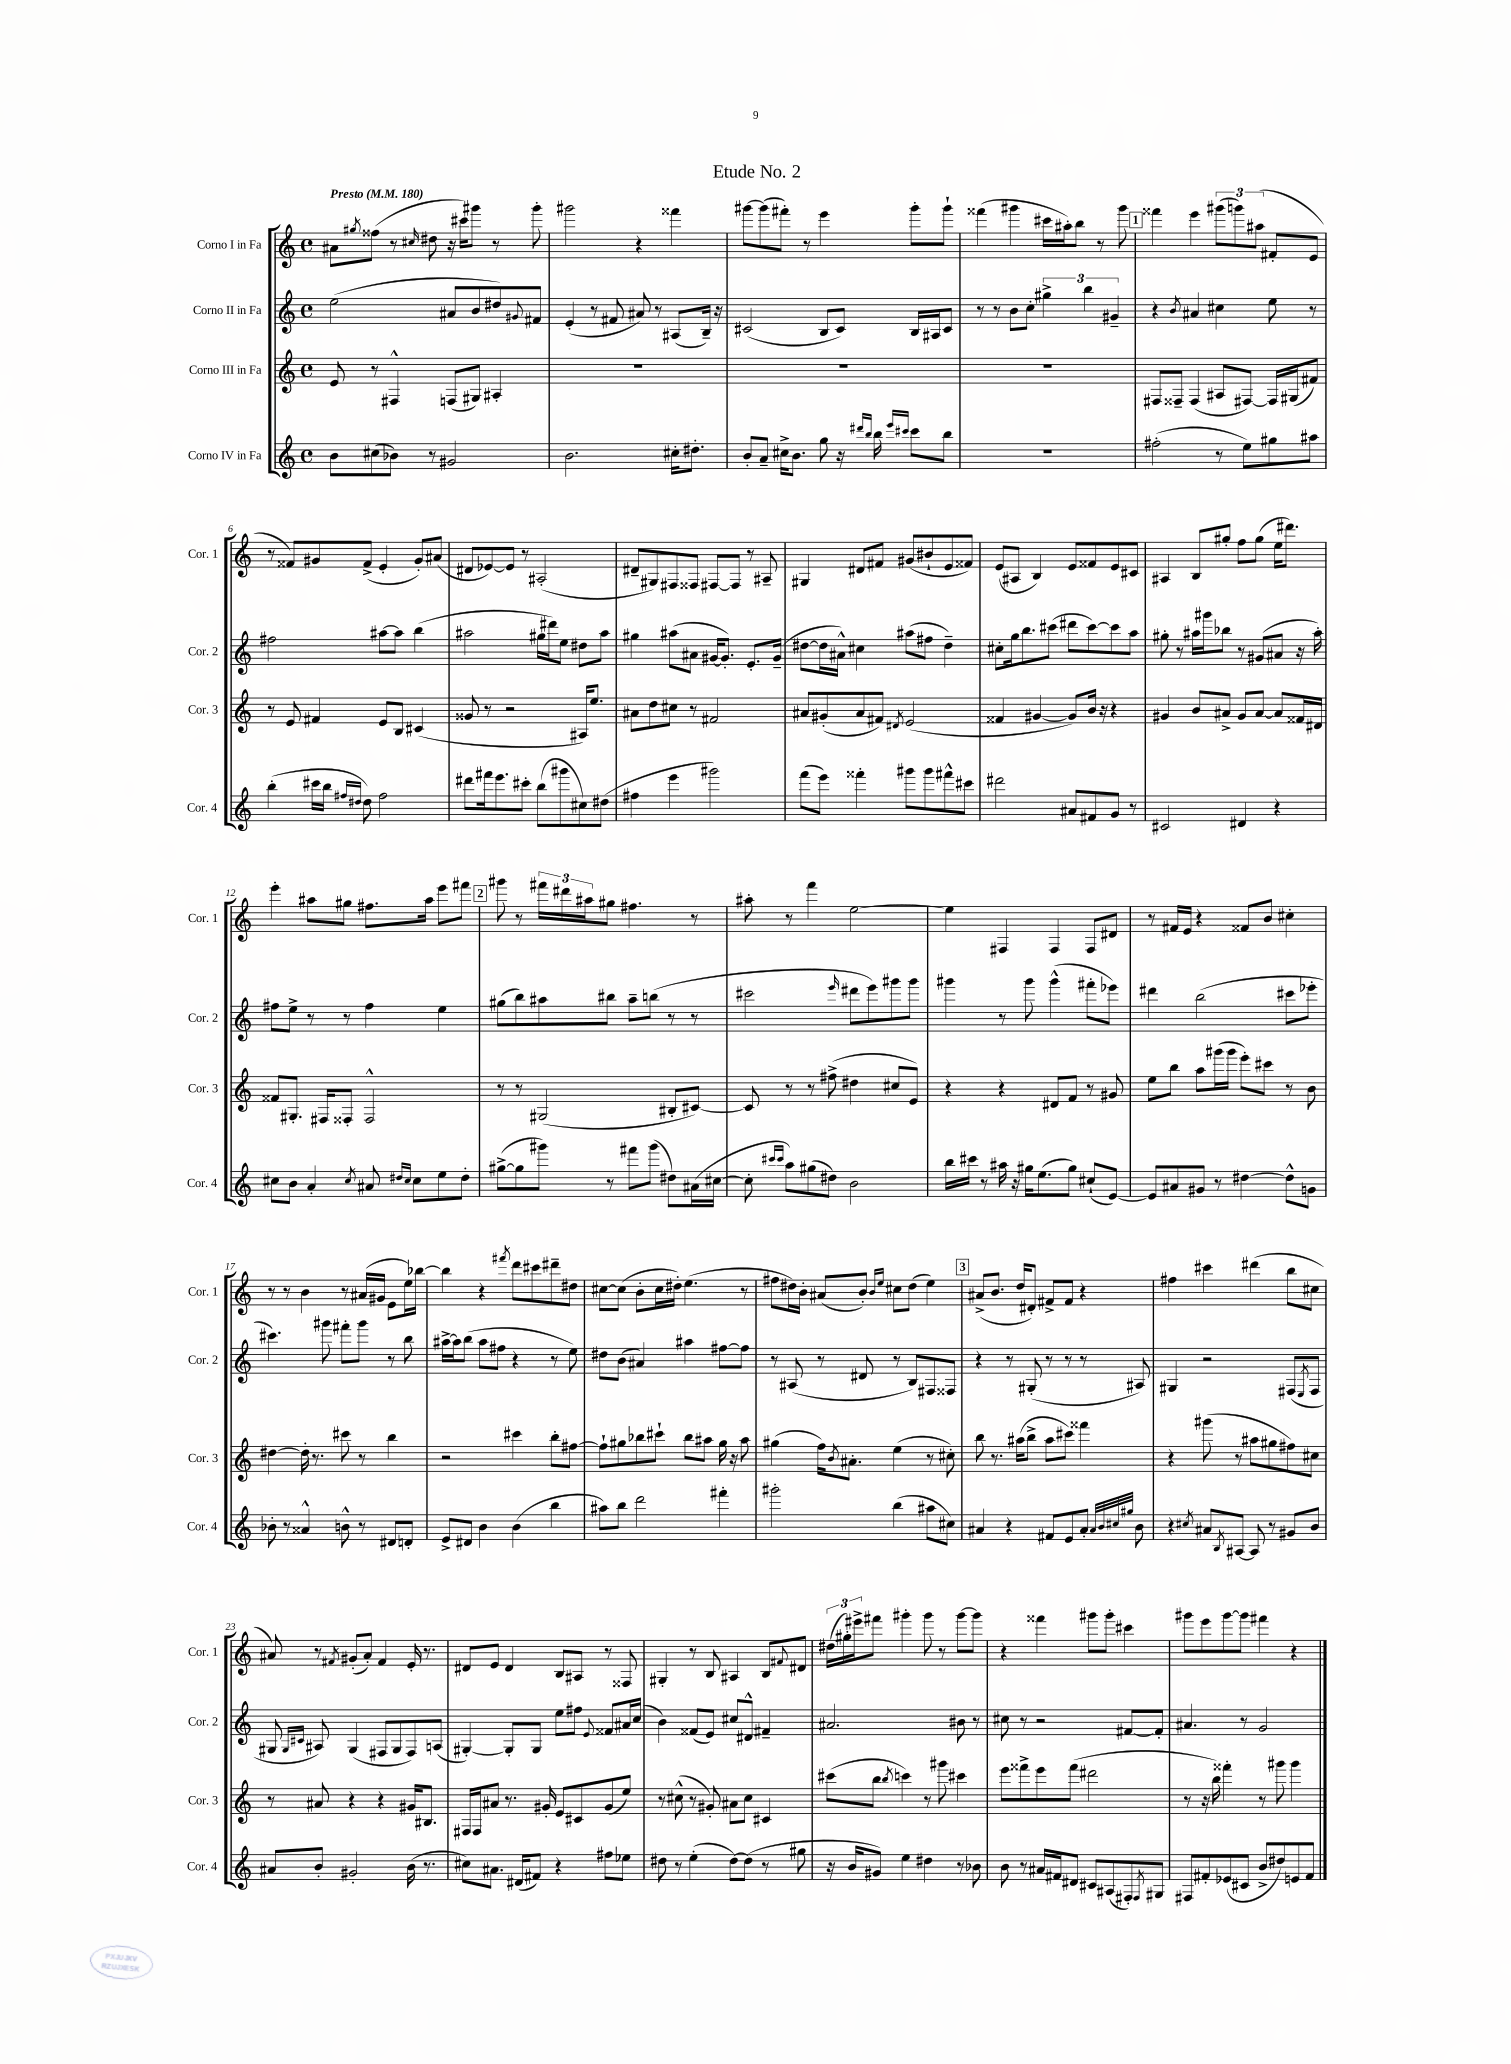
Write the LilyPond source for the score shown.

\header { title = "Etude No. 2" }
<<
\new StaffGroup <<
\new Staff = "s0" \with { instrumentName = "Corno I in Fa" shortInstrumentName = "Cor. 1" } {
    \clef treble \key c \major \defaultTimeSignature \time 4/4 \tempo "Presto" 4 = 180
    ais'8 \acciaccatura { gis''8 } fisis''8( r8 \grace { cis''16 } dis''8 r16 cis'''16) gis'''8 r8 gis'''8-. |
    gis'''2 r4 fisis'''4 |
    gis'''8~ gis'''8( fis'''8-.) r8 e'''4 gis'''8-. gis'''8-! |
    fisis'''4( gis'''4 cis'''16 ais''16-.) b''8 r8 gis'''8 |
    \mark \markup { \box "1" } fisis'''4 e'''4 \tuplet 3/2 { gis'''8( g'''8) ais''8( } fis'8-. e'8 |
    r8 fisis'8) gis'8 fisis'8->( e'4-. gis'8-.) ais'8( |
    dis'8 ees'8~) ees'8 r8 ais2-.( |
    dis'8-- gis8) fis8 fisis8 fis8~ fis8 r8 ais8-- |
    gis4 dis'8 fis'8 gis'8( bis'8-! e'8 fisis'8) |
    e'8( ais8 b4) e'8 fisis'8 e'8 cis'8 |
    ais4 b8 gis''8-. f''8 gis''8( e''16 dis'''8.) |
    e'''4-. ais''8 gis''8 fis''8. ais''16 e'''8 fis'''8 |
    \mark \markup { \box "2" } gis'''8 r8 \tuplet 3/2 { fis'''16 dis'''16 ais''16 } gis''8 fis''4. r8 |
    ais''8-. r8 f'''4 e''2~ |
    e''4 fis4 fis4 fis8 dis'8 |
    r8 fis'16 e'16 r4 fisis'8 b'8 cis''4-. |
    r8 r8 b'4 r8 ais'16( gis'16 e'8 e''16) bes''16~ |
    bes''4 r4 \acciaccatura { fis'''8 } d'''8 cis'''8 dis'''8-- dis''8 |
    cis''8~ cis''8( b'8-. cis''16 dis''16-.) e''4.( r8 |
    fis''8 dis''16) b'16-. ais'8( b'8-.) \grace { b'16 e''16 } cis''8 dis''8( e''4) |
    \mark \markup { \box "3" } ais'8->( b'8. d''16 dis'8-.) fis'8-> fis'8 r4 |
    fis''4 cis'''4 dis'''4( b''8 cis''8 |
    ais'8) r8 \acciaccatura { fis'8 } gis'8-.( ais'8-.) fis'4 e'16-. r8. |
    dis'8 e'8 dis'4 b8 ais8 r8 fisis8 |
    gis4-. r8 b8 ais4 b8 \appoggiatura { fis'8 } dis'8 |
    \tuplet 3/2 { dis''16( gis''16-.) eis'''16-> } fis'''8 gis'''4-. gis'''8 r8 gis'''8~ gis'''8 |
    r4 fisis'''4 gis'''8 gis'''8-. cis'''4 |
    gis'''8 e'''8 gis'''8~ gis'''8 fis'''4 r4 \bar "|." |
}
\new Staff = "s1" \with { instrumentName = "Corno II in Fa" shortInstrumentName = "Cor. 2" } {
    \clef treble \key c \major \defaultTimeSignature \time 4/4
    e''2( ais'8 b'8 dis''8) \appoggiatura { gis'8 } fis'8 |
    e'4-.( r8 fis'8 ais'8) r8 ais8( b16--) r16 |
    cis'2( b8 cis'8) b16 ais16 cis'8 |
    r8 r8 b'8 c''8-. \tuplet 3/2 { gis''4-> b''4 gis'4-- } |
    \mark \markup { \box "1" } r4 \acciaccatura { b'8 } ais'4 cis''4 e''8 r8 |
    fis''2 ais''8~ ais''8 b''4( |
    ais''2 gis''16 dis'''16) e''8 dis''8 ais''8 |
    gis''4 ais''8( ais'8 gis'16~ gis'8.-.) e'8.-. gis'16--( |
    dis''8~ dis''16 ais'16-^) cis''4 ais''8( fis''8 dis''4--) |
    cis''8-. g''16 b''8. cis'''8( dis'''8 cis'''8~) cis'''8 a''8 |
    gis''8-. r8 ais''16 gis'''16 bes''8 r8 gis'8( ais'8 r16 ais''16-.) |
    fis''8 e''8-> r8 r8 fis''4 e''4 |
    \mark \markup { \box "2" } gis''8( b''8) ais''8 bis''8 ais''8-- b''8( r8 r8 |
    cis'''2 \grace { e'''16 } dis'''8 e'''8) gis'''8 gis'''8 |
    gis'''4 r8 gis'''8 gis'''4-^( fis'''8-. ees'''8) |
    dis'''4 b''2( cis'''8 ees'''8-. |
    cis'''4.) gis'''8 fis'''8-. gis'''8 r8 b''8 |
    ais''16~-> ais''16 b''8( ais''8 fis''8 r4 r8 e''8) |
    dis''8 b'8( ais'4) ais''4 fis''8~ fis''8 |
    r8 ais8( r8 dis'8 r8 b8) fis8 fisis8 |
    \mark \markup { \box "3" } r4 r8 gis8-.( r8 r8 r8 ais8) |
    gis4 r2 fis8( \acciaccatura { e8 } fis8 |
    gis8 \grace { gis16 cis'16 } ais8) gis4( fis8 gis8 fis8) a8( |
    gis4~-.) gis8-. gis8 e''8 fis''8 \appoggiatura { e'8 } fisis'8 ais'16 c''16( |
    b'4) fisis'8( e'8) cis''8 dis'8-^ fis'4-- |
    ais'2. bis'8 r8 |
    cis''8 r8 r2 fis'8~ fis'8-. |
    ais'4. r8 g'2 \bar "|." |
}
\new Staff = "s2" \with { instrumentName = "Corno III in Fa" shortInstrumentName = "Cor. 3" } {
    \clef treble \key c \major \defaultTimeSignature \time 4/4
    e'8 r8 fis4-^ f8( gis8) ais4-. |
    R1 |
    R1 |
    R1 |
    \mark \markup { \box "1" } fis8 fisis8-- fisis4( ais8 fis8~) fis16 gis16( fis'8) |
    r8 e'8 fis'4 e'8 b8 cis'4( |
    gisis'8 r8 r2 ais16) e''8. |
    ais'8 d''8 cis''8 r8 fis'2 |
    ais'8 gis'8-.( ais'8 fis'8) \acciaccatura { dis'8 } e'2( |
    fisis'4 gis'4~ gis'8) b'16 r16 r4 |
    gis'4 b'8 ais'8-> gis'8 ais'8~ ais'8 fisis'16 dis'16 |
    fisis'8 gis8.-. fis16 fisis8-. fisis2-^ |
    \mark \markup { \box "2" } r8 r8 gis2( bis8-. cis'8~) |
    cis'8 r8 r8 fis''8->( dis''4 cis''8 e'8) |
    r4 r4 dis'8 f'8 r8 gis'8 |
    e''8 b''8 a''8 gis'''16( gis'''16 e'''8-.) cis'''8 r8 b'8 |
    dis''4~ dis''16-. r8. cis'''8 r8 b''4 |
    r2 cis'''4 b''8-. fis''8~ |
    fis''8-! gis''8 bes''8 cis'''8-! bes''8 ais''8 gis''16 r16 ais''8 |
    gis''4( f''16) \acciaccatura { b'8 } ais'8.-. e''4( r8 cis''8-.) |
    \mark \markup { \box "3" } b''8 r8. ais''16( b''8-> ais''8 cis'''8) fisis'''4 |
    r4 gis'''8( r8 ais''8 gis''8 fis''8) cis''8 |
    r8 ais'8 r4 r4 gis'16 bis8. |
    fis16 fis16 ais'8 r8. gis'16-. e'8 cis'8 gis'8( e''8) |
    r8 cis''8-^( r8 gis'8-.) ais'8 cis''8 cis'4 |
    cis'''8( b''8 \acciaccatura { b''8 } c'''4) r8 gis'''8 cis'''4 |
    e'''8 fisis'''8-> e'''8 fisis'''8( dis'''2 |
    r8 r16 b''16) fisis'''4-. r8 gis'''8 gis'''4 \bar "|." |
}
\new Staff = "s3" \with { instrumentName = "Corno IV in Fa" shortInstrumentName = "Cor. 4" } {
    \clef treble \key c \major \defaultTimeSignature \time 4/4
    b'8 cis''8( bes'8) r8 gis'2 |
    b'2. cis''16-. dis''8.-. |
    b'8-. a'8-- cis''16-> b'8. g''8 r16 \grace { dis'''16 b''16 } b''16 \grace { e'''16 cis'''16 } cis'''8 b''8 |
    R1 |
    \mark \markup { \box "1" } fis''2-.( r8 e''8) gis''8 ais''8 |
    b''4-.( cis'''16 b''16 \grace { fis''16 dis''16 } dis''8) fis''2 |
    dis'''8 fis'''16 e'''8. cis'''8-. b''8( gis'''8 cis''8) dis''8( |
    fis''4 e'''4 gis'''2) |
    f'''8( e'''8) fisis'''4-. gis'''8 gis'''8 fis'''8-^ cis'''8 |
    dis'''2 ais'8 fis'8 g'8 r8 |
    cis'2 dis'4 r4 |
    cis''8 b'8 a'4-. \acciaccatura { cis''8 } ais'8 \grace { dis''16 cis''16 } cis''8 e''8 dis''8-. |
    \mark \markup { \box "2" } gis''8~->( gis''8 gis'''8) r8 fis'''8 gis'''8( dis''8) ais'16( cis''16~ |
    cis''8-. \grace { cis'''16 cis'''16 } a''8) gis''8( dis''8) b'2 |
    b''16 cis'''16 r8 ais''16 r16 gis''16 e''8.( gis''8) cis''8-!( e'8~) |
    e'8 ais'8 gis'8 r8 dis''4~ dis''8-^ g'8 |
    bes'8-. r8 aisis'4-^ b'8-^ r8 dis'8 d'8-. |
    e'8-> dis'8 b'4 b'4( b''4 |
    ais''8) b''8 d'''2 fis'''4-. |
    gis'''2-. b''4( ais''8 cis''8) |
    \mark \markup { \box "3" } ais'4 r4 fis'8 e'8 ais'8-. \grace { ais'32 b'32 cis''32 gis''32 } b'8 |
    r4 \acciaccatura { cis''8 } ais'8 \acciaccatura { b8 } ais8~ ais8 r8 gis'8 b'8 |
    ais'8 b'8-. gis'2-. b'16( r8. |
    cis''8) ais'8. dis'16( fis'8) r4 fis''8 ees''8 |
    dis''8 r8 e''4-.( dis''8~) dis''8( r8 gis''8 |
    r16 b'16 gis'8) e''4 dis''4 r8 bes'8 |
    b'8 r8 ais'16 fis'16 dis'8 cis'8 ais8( fis8-.) \acciaccatura { fis8 } gis8 |
    fis8 fis'8-. ees'8( cis'8 b'8-> dis''8) e'8 fis'8 \bar "|." |
}
>>
>>
